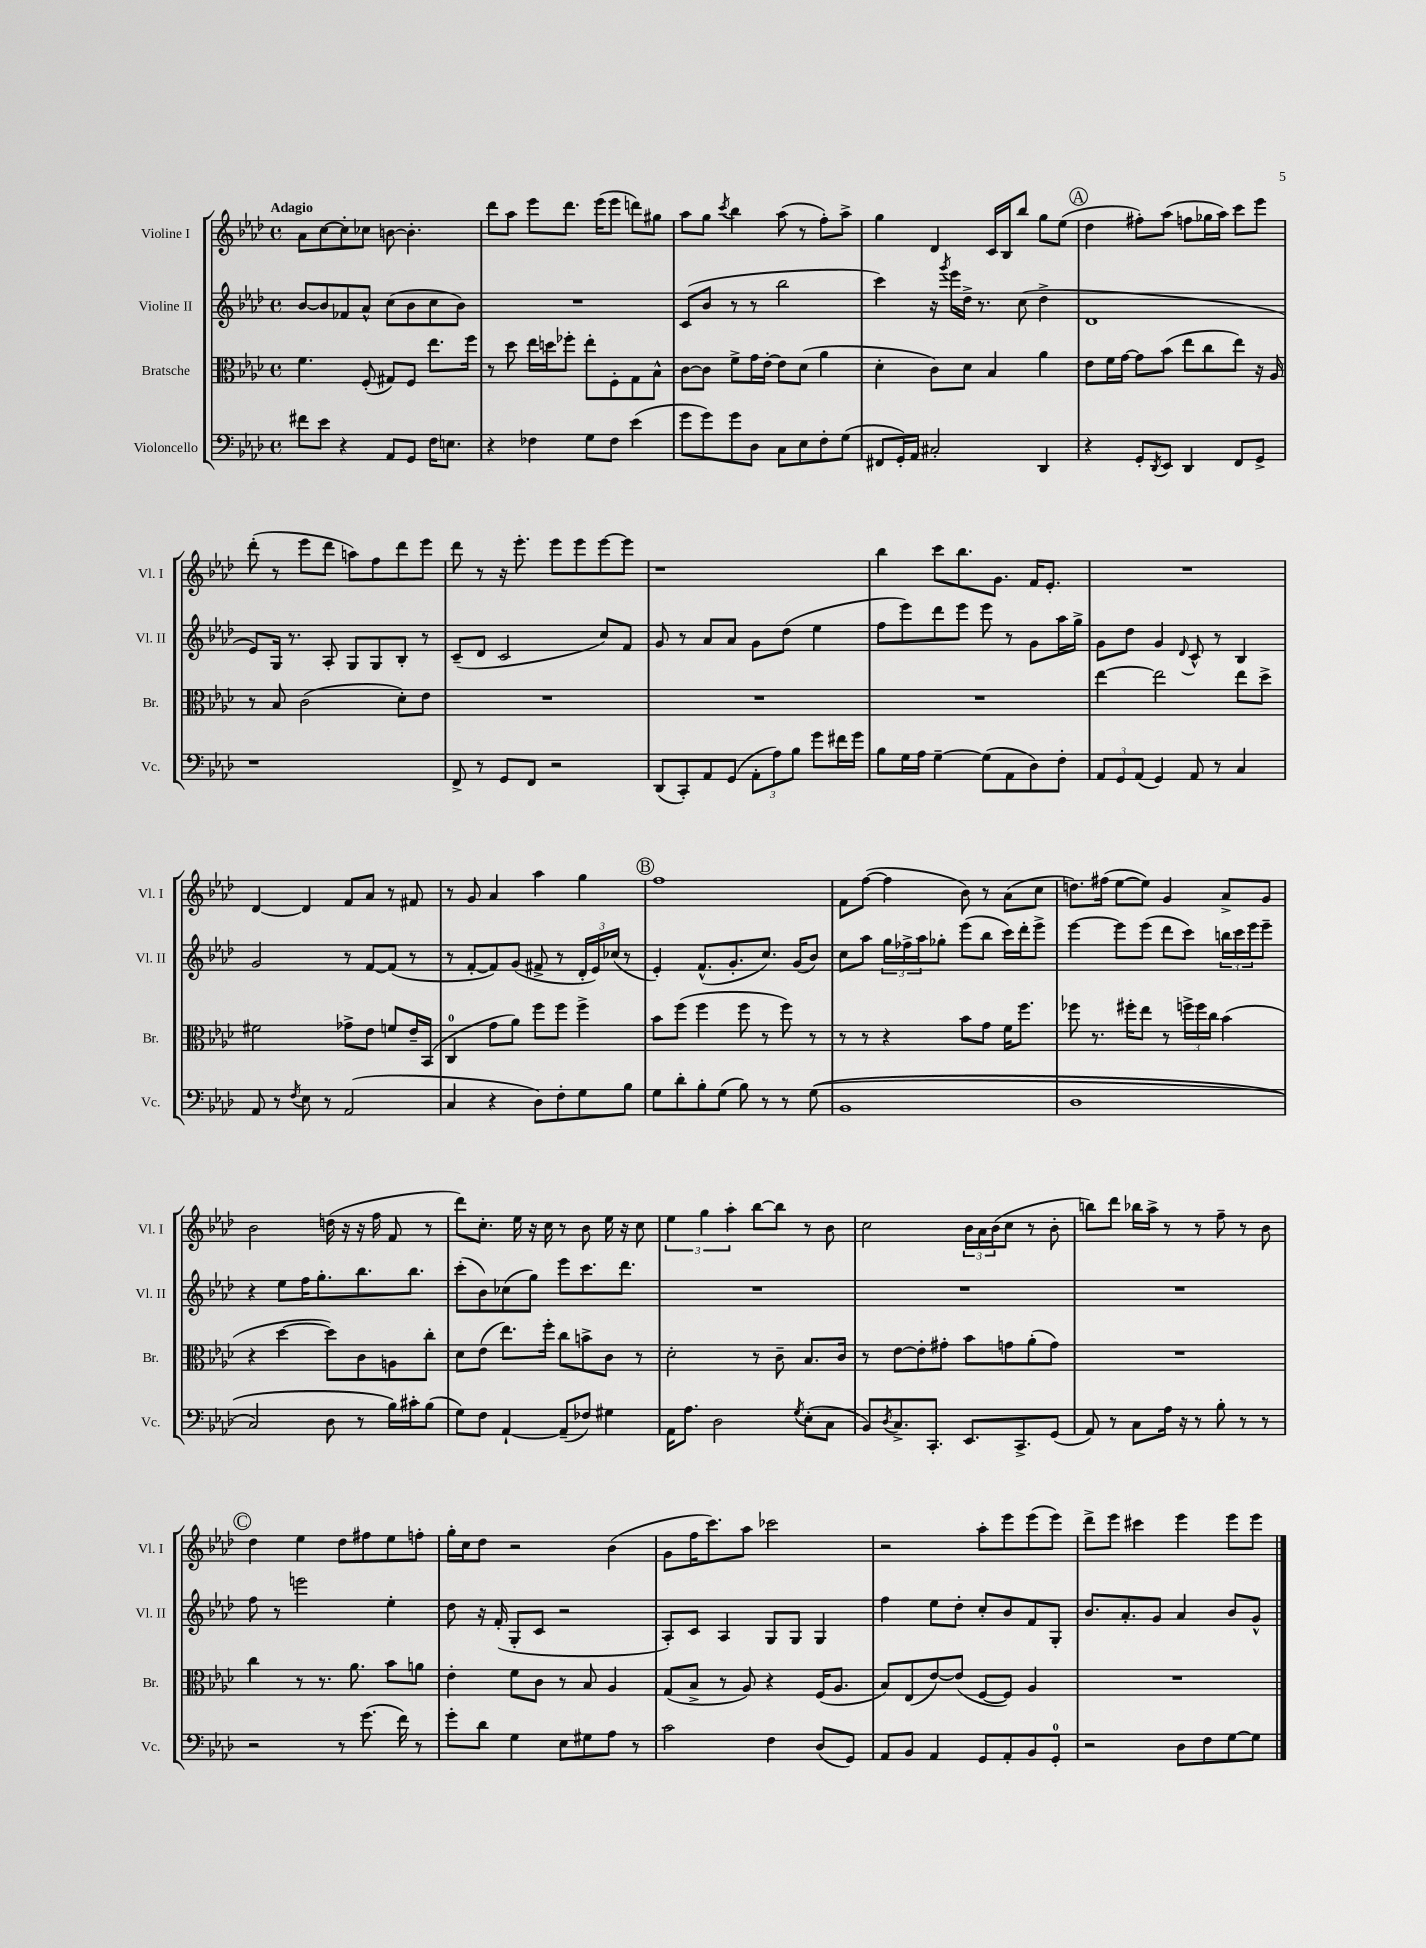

**kern	**kern	**kern	**kern
*staff4	*staff3	*staff2	*staff1
*clefF4	*clefC3	*clefG2	*clefG2
*k[b-e-a-d-]	*k[b-e-a-d-]	*k[b-e-a-d-]	*k[b-e-a-d-]
*M4/4	*M4/4	*M4/4	*M4/4
*met(c)	*met(c)	*met(c)	*met(c)
8f#	4.f	[8b-	8a-
8e-	.	8b-]	[8cc
4r	.	8f-	8cc']
.	(8F'	8a-^^	8cc-
8AA-	8G#)	(8cc	[8b
8GG	8F	8b-	4.b']
16F	8.ee-	8cc	.
8.E	.	.	.
.	.	8b-)	.
.	16ff	.	.
=	=	=	=
4r	8r	1r	8ddd-
.	8dd-	.	8aa-
4F-	16ee-	.	8eee-
.	16dd	.	.
.	8ff-'	.	8.ddd-
8G	8ee-'	.	.
.	.	.	(16eee-
8F-	8F'	.	8eee-
(4e-	8G	.	8ddd)
.	8B-^^	.	8gg#
=	=	=	=
8g	[8c	(8c	8aa-
8g)	8c]	8b-	8gg
.	.	.	8qccc
8g	8f^	8r	4bb-
8D-	16g	8r	.
.	[16e-'	.	.
8C	8e-]	2bb-	(8aa-
8E-	(8d-	.	8r
8F'	4a-	.	8ff')
(8G	.	.	8aa-^
=	=	=	=
8FF#	4d-'	4ccc)	4gg
16GG')	.	.	.
16AA-	.	.	.
2C#'	8c)	16r	4d-
.	.	8qggg	.
.	.	16eee-	.
.	8d-	16dd-^	.
.	.	8.r	.
.	4B-	.	16c
.	.	.	16B-
.	.	(8cc	8bb-
4DD-	4a-	4dd-^	8gg
.	.	.	(8ee-
=	=	=	=
4r	8e-	1d-	4dd-
.	16f	.	.
.	[16g	.	.
8GG'	8g]	.	8ff#')
8qDD-	.	.	.
8EE-	(8b-	.	(8aa-
4DD-	8ee-	.	8ff
.	8cc	.	16gg-
.	.	.	16aa-)
8FF	8ee-)	.	8ccc
8GG^	16r	.	8eee-
.	16A-	.	.
=	=	=	=
1r	8r	8e-)	(8ddd-'
.	8B-	16G	8r
.	.	8.r	.
.	(2c	.	8eee-
.	.	8A-'	8ddd-
.	.	8G	8aa)
.	.	8G	8ff
.	8d-')	8B-'	8ddd-
.	8e-	8r	8eee-
=	=	=	=
8FF^	1r	(8c~	8ddd-
8r	.	8d-	8r
8GG	.	2c	16r
.	.	.	8.eee-'
8FF	.	.	.
2r	.	.	8eee-
.	.	.	8eee-
.	.	8cc)	[8eee-
.	.	8f	8eee-]
=	=	=	=
(8DD-	1r	8g	1r
8CC')	.	8r	.
8AA-	.	8a-	.
(8GG	.	8a-	.
12AA-'	.	8g	.
12A-)	.	.	.
.	.	(8dd-	.
12B-	.	.	.
8g	.	4ee-	.
16f#	.	.	.
16g	.	.	.
=	=	=	=
8B-	1r	8ff	4bb-
16G	.	8eee-)	.
16A-	.	.	.
[4G~	.	8ddd-	8ccc
.	.	8eee-	8.bb-
(8G]	.	8eee-	.
.	.	.	8.g
8AA-	.	8r	.
8D-)	.	8g	16f
.	.	.	8.e-'
8F'	.	16aa-	.
.	.	16gg^	.
=	=	=	=
12AA-	[4ee-	8g	1r
12GG	.	.	.
.	.	8dd-	.
(12AA-	.	.	.
4GG)	2ee-]	4g	.
.	.	8qqd-	.
8AA-	.	8c^^	.
8r	.	8r	.
4C	8ee-	4B-	.
.	8dd-^	.	.
=	=	=	=
8AA-	2f#	2g	[4d-
8r	.	.	.
8qF	.	.	.
8E-	.	.	4d-]
8r	.	.	.
(2AA-	8g-^	8r	8f
.	8e-	[8f	8a-
.	8f	(8f]	8r
.	16e-~	8r	8f#
.	(16BB-	.	.
=	=	=	=
4C	4C	8r	8r
.	.	[8f'	8g
4r	8g	8f])	4a-
.	8a-)	(8g	.
8D-)	8ff	8f#^	4aa-
8F'	8ff	8r	.
8G	4ff^	24d-'	4gg
.	.	24e-)	.
.	.	(24cc-	.
8B-	.	8r	.
=	=	=	=
8G	8b-	4e-')	1ff
8d-'	(8ff	.	.
8B-'	4ff	(8.f^^	.
(8G	.	.	.
.	.	8.g'	.
8B-)	8ff	.	.
8r	8r	8.cc)	.
8r	8ff)	.	.
.	.	(16g	.
&((8G	8r	8b-)	.
=	=	=	=
1BB-	8r	8cc	8f
.	8r	8aa-	([8ff
.	4r	24gg	4ff]
.	.	24ff-^	.
.	.	24aa-	.
.	.	8gg-'	.
.	8b-	(8eee-	8b-)
.	8g	8bb-	8r
.	16f	16ccc)	(8a-
.	8.ff	16ddd-'	.
.	.	8eee-^	8cc
=	=	=	=
1D-	8ff-	[4eee-	8.dd)
.	8.r	.	.
.	.	.	(16ff#
.	.	8eee-]	[8ee-
.	16ff#'	.	.
.	8ee-	(8eee-	8ee-])
.	8r	8ddd-	4g
.	24ff^	8ccc)	.
.	24ff	.	.
.	24cc	.	.
.	(4b-	24bb	8a-^
.	.	24ccc	.
.	.	24eee-	.
.	.	8eee-~	8g
=	=	=	=
2C)	4r	4r	2b-
.	[4dd-	8ee-	.
.	.	16ff	.
.	.	8.gg'	.
8D-	8dd-])	.	(16dd
.	.	.	16r
8r	8c	8.bb-	16r
.	.	.	16ff
16B-&)	8A	.	8f
16c#'	.	8.bb-	.
(8B-	8cc'	.	8r
=	=	=	=
8G)	8d-	(8ccc'	8ddd-)
8F	(8e-	8b-)	8.cc'
[4AA-`	8.ee-)	(8cc-	.
.	.	.	16ee-
.	.	8gg)	16r
.	16ff'	.	16cc
(8AA-~]	8cc	8eee-	8r
8F-)	8b^	8.ccc	8b-
4G#	8c	.	16ee-
.	.	8.ddd-	16r
.	8r	.	8cc
=	=	=	=
16AA-	2d-'	1r	6ee-
8.A-	.	.	.
.	.	.	6gg
2D-	.	.	.
.	.	.	6aa-'
.	8r	.	[8bb-
.	8c~	.	8bb-]
8qG	.	.	.
(8E-'	8.B-	.	8r
8C	.	.	8b-
.	16c	.	.
=	=	=	=
8BB-)	8r	1r	2cc
8qD-	.	.	.
8.C^	[8e-	.	.
.	8e-']	.	.
8.CC'	.	.	.
.	8g#'	.	.
8.EE-	8b-	.	24b-
.	.	.	24a-
.	.	.	(24b-
.	8g	.	8cc
8.CC^	.	.	.
.	(8a-'	.	8r
(8GG	8g)	.	8b-'
=	=	=	=
8AA-)	1r	1r	8bb)
8r	.	.	8ddd-
8C	.	.	16bb-
.	.	.	16aa-^
16A-	.	.	8r
16r	.	.	.
8r	.	.	8r
8B-'	.	.	8ff~
8r	.	.	8r
8r	.	.	8b-
=	=	=	=
2r	4cc	8ff	4dd-
.	.	8r	.
.	8r	2eee	4ee-
.	8.r	.	.
8r	.	.	8dd-
.	8.a-	.	.
(8.g	.	.	8ff#
.	8b-	4ee-'	8ee-
16f)	.	.	.
8r	8a	.	8ff'
=	=	=	=
8g'	4e-'	8dd-	16gg'
.	.	.	16cc
8d-	.	16r	8dd-
.	.	(16f'	.
4G	8f	8G'	2r
.	8c	8c	.
8E-	8r	2r	.
8G#	8B-	.	.
8A-	4A-	.	(4b-
8r	.	.	.
=	=	=	=
2c	(8G	8A-')	8g
.	8B-^	8c	16ff
.	.	.	8.ccc)
.	8r	4A-	.
.	8A-)	.	8aa-
4F	4r	8G	2ccc-
.	.	8G	.
(8D-	(16F	4G	.
.	8.A-	.	.
8GG)	.	.	.
=	=	=	=
8AA-	8B-)	4ff	2r
8BB-	(8E-	.	.
4AA-	[8e-)	8ee-	.
.	(8e-]	8dd-'	.
8GG	[8F	8cc'	8aa-'
8AA-'	8F])	8b-	8eee-
8BB-	4A-	8f	(8eee-
8GG'	.	8G'	8eee-)
=	=	=	=
2r	1r	8.b-	8ddd-^
.	.	.	8eee-
.	.	8.a-'	.
.	.	.	4ccc#
.	.	8g	.
8D-	.	4a-	4eee-
8F	.	.	.
[8G	.	8b-	8eee-
8G]	.	8g^^	8eee-
==	==	==	==
*-	*-	*-	*-
